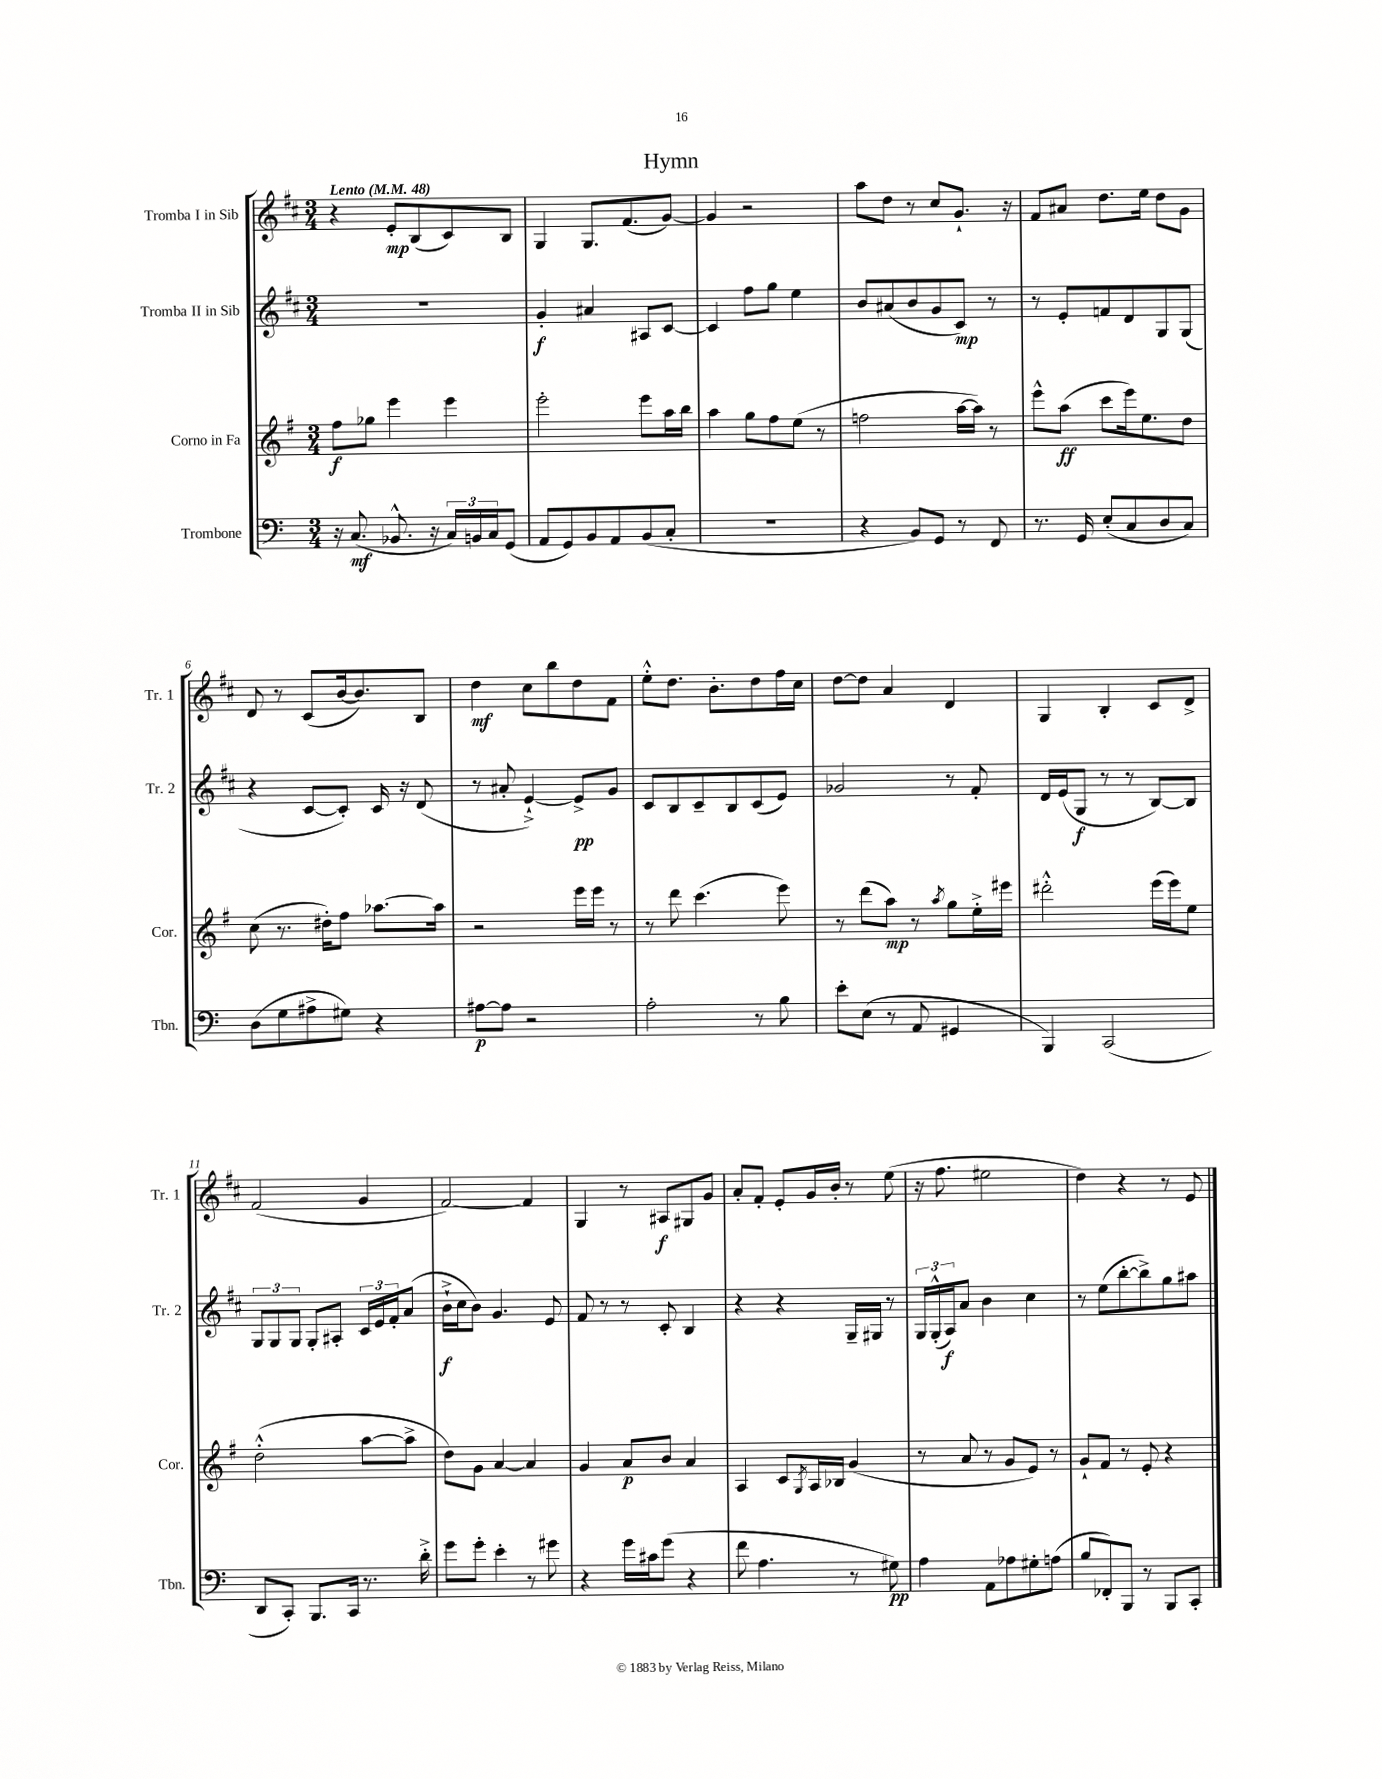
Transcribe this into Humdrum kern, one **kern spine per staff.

**kern	**dynam	**kern	**dynam	**kern	**dynam	**kern	**dynam
*part4	*part4	*part3	*part3	*part2	*part2	*part1	*part1
*staff4	*staff4	*staff3	*staff3	*staff2	*staff2	*staff1	*staff1
*I"Trombone	*	*I"Corno in Fa	*	*I"Tromba II in Sib	*	*I"Tromba I in Sib	*
*I'Tbn.	*	*I'Cor.	*	*I'Tr. 2	*	*I'Tr. 1	*
*clefF4	*	*clefG2	*	*clefG2	*	*clefG2	*
*k[]	*	*k[f#]	*	*k[f#c#]	*	*k[f#c#]	*
*M3/4	*	*M3/4	*	*M3/4	*	*M3/4	*
*MM48	*	*MM48	*	*MM48	*	*MM48	*
=1	=1	=1	=1	=1	=1	=1	=1
!	!	!	!	!	!	!LO:TX:a:B:t=Lento	!
16r	.	8ff#\L	f	2.r	.	4r	.
(8.C/	mf	.	.	.	.	.	.
.	.	8gg-X\J	.	.	.	.	.
8.BB-X^^/	.	4eee\	.	.	.	8e'/L	mp
.	.	.	.	.	.	(8B/	.
16r	.	.	.	.	.	.	.
24C/LL)	.	4eee\	.	.	.	8c#/)	.
24BBn/	.	.	.	.	.	.	.
24C/J	.	.	.	.	.	.	.
(8GG/J	.	.	.	.	.	8B/J	.
=2	=2	=2	=2	=2	=2	=2	=2
8AA/L	.	2eee'\	.	4g'/	f	4G/	.
8GG/)	.	.	.	.	.	.	.
8BB/	.	.	.	4a#X/	.	8.G/L	.
8AA/	.	.	.	.	.	.	.
.	.	.	.	.	.	(8.f#/	.
(8BB/	.	8eee\L	.	8A#X/L	.	.	.
8C'/J	.	16aa\L	.	[8c#/J	.	[8g/J)	.
.	.	16bb\JJ	.	.	.	.	.
=3	=3	=3	=3	=3	=3	=3	=3
2.r	.	4aa\	.	4c#/]	.	4g/]	.
.	.	8gg\L	.	8ff#\L	.	2r	.
.	.	8ff#\	.	8gg\J	.	.	.
.	.	(8ee\J	.	4ee\	.	.	.
.	.	8r	.	.	.	.	.
=4	=4	=4	=4	=4	=4	=4	=4
4r	.	2ffn\	.	8b/L	.	8aa\L	.
.	.	.	.	(8a#X/	.	8dd\J	.
8BB/L)	.	.	.	8b/	.	8r	.
8GG/J	.	.	.	8g/	.	8cc#/L	.
8r	.	[16aa\LL	.	8c#/J)	mp	8.g`/J	.
.	.	16aa\JJ])	.	.	.	.	.
8FF/	.	8r	.	8r	.	.	.
.	.	.	.	.	.	16r	.
=5	=5	=5	=5	=5	=5	=5	=5
8.r	.	8eee^^\L	.	8r	.	8f#/L	.
.	.	(8aa\J	ff	8e'/L	.	8a#X/J	.
16GG/	.	.	.	.	.	.	.
(8E'/L	.	8ccc\L	.	8fn/	.	8.dd\L	.
8C/	.	16eee\k)	.	8d/	.	.	.
.	.	8.ee\	.	.	.	16ee\Jk	.
8D/	.	.	.	8G/	.	8dd\L	.
8C/J)	.	8dd\J	.	(8G/J	.	8g\J	.
!!LO:LB:g=z
=6	=6	=6	=6	=6	=6	=6	=6
(8D\L	.	(8cc\	.	4r	.	8d/	.
8G\	.	8.r	.	.	.	8r	.
8A#X^\	.	.	.	[8c#/L	.	(8c#/L	.
.	.	16dd#X'\KL)	.	.	.	.	.
8G#X\J)	.	8ff#\J	.	8c#'/J])	.	[16b/k	.
.	.	.	.	.	.	8.b/])	.
4r	.	[8.aa-X\L	.	16c#/	.	.	.
.	.	.	.	16r	.	.	.
.	.	.	.	(8d/	.	8B/J	.
.	.	16aa-\Jk]	.	.	.	.	.
=7	=7	=7	=7	=7	=7	=7	=7
[8A#X\L	p	2r	.	8r	.	4dd\	mf
8A#\J]	.	.	.	8a#X'/	.	.	.
2r	.	.	.	[4e`^/)	.	8cc#\L	.
.	.	.	.	.	.	8bb\	.
.	.	16eee\LL	.	8e^/L]	pp	8dd\	.
.	.	16eee\JJ	.	.	.	.	.
.	.	8r	.	8g/J	.	8f#\J	.
=8	=8	=8	=8	=8	=8	=8	=8
2A'\	.	8r	.	8c#/L	.	8ee'^^\L	.
.	.	8ddd\	.	8B/	.	8.dd\J	.
.	.	(4.ccc\	.	8c#~/	.	.	.
.	.	.	.	.	.	8.b'\L	.
.	.	.	.	8B/	.	.	.
8r	.	.	.	(8c#/	.	8dd\	.
8B\	.	8eee\)	.	8e/J)	.	16ff#\L	.
.	.	.	.	.	.	16cc#\JJ	.
=9	=9	=9	=9	=9	=9	=9	=9
8e'\L	.	8r	.	2g-X/	.	[8dd\L	.
(8E\J	.	(8ddd\L	.	.	.	8dd\J]	.
8r	.	8aa\J)	mp	.	.	4a/	.
8AA/	.	8r	.	.	.	.	.
.	.	8qaa/	.	.	.	.	.
4GG#X/	.	8gg\L	.	8r	.	4d/	.
.	.	16ee'^\L	.	8f#'/	.	.	.
.	.	16eee#X\JJ	.	.	.	.	.
=10	=10	=10	=10	=10	=10	=10	=10
4BBB/)	.	2ddd#X'^^\	.	16d/LL	.	4G/	.
.	.	.	.	(16e/J	.	.	.
.	.	.	.	8G/J	f	.	.
(2CC/	.	.	.	8r	.	4B'/	.
.	.	.	.	8r	.	.	.
.	.	(16eee\LL	.	[8B/L)	.	8c#/L	.
.	.	16eee\J)	.	.	.	.	.
.	.	8ee\J	.	8B/J]	.	8d^/J	.
!!LO:LB:g=z
=11	=11	=11	=11	=11	=11	=11	=11
8DD/L	.	(2dd'^^\	.	12G/L	.	(2f#/	.
.	.	.	.	12G/	.	.	.
8CC'/J)	.	.	.	.	.	.	.
.	.	.	.	12G/J	.	.	.
8.BBB/L	.	.	.	8G'/L	.	.	.
.	.	.	.	8A#X'/J	.	.	.
16CC/Jk	.	.	.	.	.	.	.
8.r	.	[8aa\L	.	24c#/LL	.	4g/	.
.	.	.	.	24e/	.	.	.
.	.	.	.	24f#'/J	.	.	.
.	.	8aa^\J]	.	(8a/J	.	.	.
16d'^\	.	.	.	.	.	.	.
=12	=12	=12	=12	=12	=12	=12	=12
8g\L	.	8dd\L)	.	16b`^\LL	f	[2f#/)	.
.	.	.	.	16cc#\J	.	.	.
8g'\J	.	8g\J	.	8b\J)	.	.	.
4e'\	.	[4a/	.	4.g/	.	.	.
8r	.	4a/]	.	.	.	4f#/]	.
8g#X\	.	.	.	8e/	.	.	.
=13	=13	=13	=13	=13	=13	=13	=13
4r	.	4g/	.	8f#/	.	4G/	.
.	.	.	.	8r	.	.	.
16g\LL	.	8a/L	p	8r	.	8r	.
16c#X\J	.	.	.	.	.	.	.
(8g\J	.	8b/J	.	8c#'/	.	8A#X/L	f
4r	.	4a/	.	4B/	.	8G#X/	.
.	.	.	.	.	.	8g/J	.
=14	=14	=14	=14	=14	=14	=14	=14
8f\	.	4A/	.	4r	.	8a'/L	.
4.A\	.	.	.	.	.	8f#'/J	.
.	.	8c/L	.	4r	.	8e'/L	.
.	.	8qG/	.	.	.	.	.
.	.	16A/L	.	.	.	16g/L	.
.	.	16B-X/JJ	.	.	.	16b'/JJ	.
8r	.	(4g/	.	16G~/LL	.	8r	.
.	.	.	.	16G#X/JJ	.	.	.
8G#X\)	pp	.	.	8r	.	(8ee\	.
=15	=15	=15	=15	=15	=15	=15	=15
4A\	.	8r	.	24G/LL	.	16r	.
.	.	.	.	(24G'^^/	.	.	.
.	.	.	.	.	.	8.ff#\	.
.	.	.	.	24A/J)	f	.	.
.	.	8a/	.	8a/J	.	.	.
8AA\L	.	8r	.	4b\	.	2ee#X\	.
8A-X\	.	8g/L	.	.	.	.	.
8G#X'\	.	8e/J)	.	4cc#\	.	.	.
(8An\J	.	8r	.	.	.	.	.
=16	=16	=16	=16	=16	=16	=16	=16
8B/L	.	8g`/L	.	8r	.	4dd\)	.
8FF-X'/)	.	8f#/J	.	(8ee\L	.	.	.
8BBB/J	.	8r	.	[8bb'\	.	4r	.
8r	.	8e'/	.	8bb^\])	.	.	.
8BBB/L	.	4r	.	8gg\	.	8r	.
8CC'/J	.	.	.	8aa#X\J	.	8e/	.
==	==	==	==	==	==	==	==
*-	*-	*-	*-	*-	*-	*-	*-
